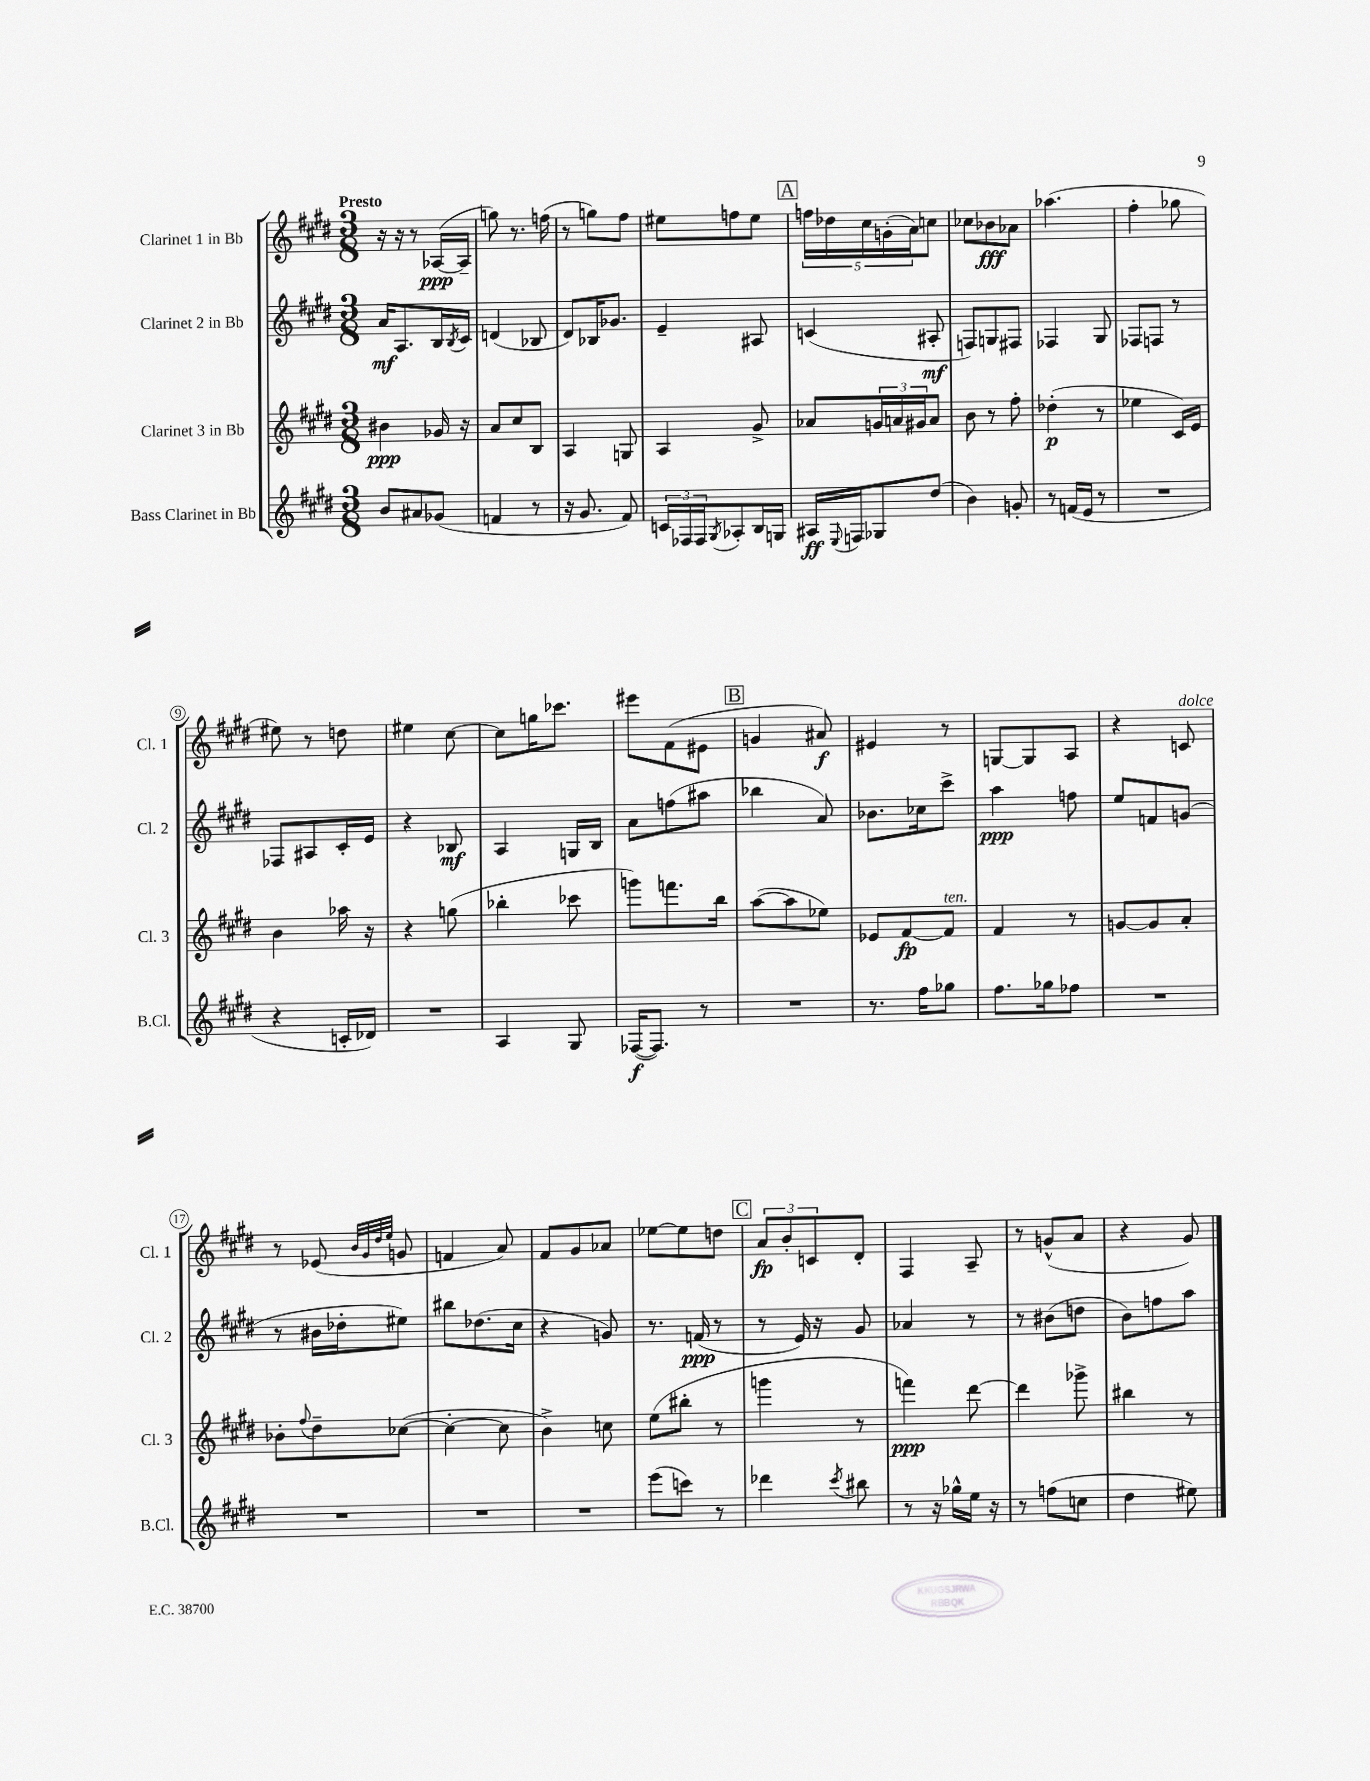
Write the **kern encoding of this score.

**kern	**dynam	**kern	**dynam	**kern	**dynam	**kern	**dynam
*part4	*part4	*part3	*part3	*part2	*part2	*part1	*part1
*staff4	*staff4	*staff3	*staff3	*staff2	*staff2	*staff1	*staff1
*I"Bass Clarinet in Bb	*	*I"Clarinet 3 in Bb	*	*I"Clarinet 2 in Bb	*	*I"Clarinet 1 in Bb	*
*I'B.Cl.	*	*I'Cl. 3	*	*I'Cl. 2	*	*I'Cl. 1	*
*clefG2	*	*clefG2	*	*clefG2	*	*clefG2	*
*k[f#c#g#d#]	*	*k[f#c#g#d#]	*	*k[f#c#g#d#]	*	*k[f#c#g#d#]	*
*M3/8	*	*M3/8	*	*M3/8	*	*M3/8	*
=1	=1	=1	=1	=1	=1	=1	=1
!	!	!	!	!	!	!LO:TX:a:B:t=Presto	!
8b/L	.	4b#X\	ppp	16a/KL	mf	16r	.
.	.	.	.	8.A/	.	16r	.
8a#X/	.	.	.	.	.	8r	.
(8g-X/J	.	16g-X/	.	16B/L	.	([16A-X/LL	ppp
.	.	.	.	8qB/	.	.	.
.	.	16r	.	16c#/JJ	.	16A-~/JJ]	.
=2	=2	=2	=2	=2	=2	=2	=2
4fn/	.	8a/L	.	(4dn/	.	8ggn\)	.
.	.	8cc#/	.	.	.	8.r	.
8r	.	8B/J	.	8B-X/	.	.	.
.	.	.	.	.	.	(16ffn\	.
=3	=3	=3	=3	=3	=3	=3	=3
16r	.	4A/	.	8d#/L)	.	8r	.
8.g#/	.	.	.	.	.	.	.
.	.	.	.	16B-X/K	.	8ggn\L)	.
.	.	.	.	8.g-X/J	.	.	.
8f#/)	.	8Gn/	.	.	.	8ff#\J	.
=4	=4	=4	=4	=4	=4	=4	=4
24cn/LL	.	4A/	.	4e~/	.	8ee#X\L	.
24F-X/	.	.	.	.	.	.	.
24F-/J	.	.	.	.	.	.	.
8qG#/	.	.	.	.	.	.	.
8A-X'/	.	.	.	.	.	8ffn\	.
16B/L	.	8g#^/	.	8A#X/	.	8ee#\J	.
16Gn/JJ	.	.	.	.	.	.	.
!!LO:REH:place=s1:t=A
=5	=5	=5	=5	=5	=5	=5	=5
16A#X/LL	ff	8a-X/L	.	(4cn/	.	20ffn\LL	.
.	.	.	.	.	.	20dd-X\	.
8qqE/	.	.	.	.	.	.	.
16Fn/J	.	.	.	.	.	.	.
.	.	.	.	.	.	20cc#\	.
8G-X/	.	24gn/L	.	.	.	.	.
.	.	.	.	.	.	(20gn'\	.
.	.	24an/	.	.	.	.	.
.	.	.	.	.	.	20a\J)	.
.	.	24g#X/J	.	.	.	.	.
(8dd#/J	.	8a/J	.	8A#X'/	mf	8ccn\J	.
=6	=6	=6	=6	=6	=6	=6	=6
4b\)	.	8b\	.	8Fn/L)	.	8cc-X\L	.
.	.	8r	.	8Gn/	.	8b-X\	fff
8gn'/	.	8ff#'\	.	8F#X/J	.	8a-X\J	.
=7	=7	=7	=7	=7	=7	=7	=7
8r	.	(4dd-X'\	p	4F-X/	.	(4.aa-X\	.
(16fn/LL	.	.	.	.	.	.	.
16e/JJ	.	.	.	.	.	.	.
8r	.	8r	.	8G#/	.	.	.
=8	=8	=8	=8	=8	=8	=8	=8
4.r	.	4ee-X\	.	8F-X/L	.	4ff#'\	.
.	.	.	.	8Fn/J	.	.	.
.	.	16c#/LL)	.	8r	.	8gg-X\	.
.	.	16e/JJ	.	.	.	.	.
!!LO:LB:g=z
=9	=9	=9	=9	=9	=9	=9	=9
4r	.	4b\	.	8F-X/L	.	8ee#X\)	.
.	.	.	.	8A#X/	.	8r	.
16cn'/LL	.	16aa-X\	.	16c#'/L	.	8ddn\	.
16d-X/JJ)	.	16r	.	16e/JJ	.	.	.
=10	=10	=10	=10	=10	=10	=10	=10
4.r	.	4r	.	4r	.	4ee#X\	.
.	.	(8ggn\	.	8B-X/	mf	[8cc#\	.
=11	=11	=11	=11	=11	=11	=11	=11
4A/	.	4bb-X'\	.	4A/	.	8cc#\L]	.
.	.	.	.	.	.	16ggn\K	.
.	.	.	.	.	.	8.ccc-X\J	.
8G#/	.	8ccc-X\	.	16Gn/LL	.	.	.
.	.	.	.	16B/JJ	.	.	.
=12	=12	=12	=12	=12	=12	=12	=12
([16F-X/KL	f	8gggn\L)	.	8a\L	.	8eee#X\L	.
8.F-/J])	.	.	.	.	.	.	.
.	.	8.fffn\	.	(8ffn\	.	(8f#\	.
8r	.	.	.	8aa#X\J	.	8e#X\J	.
.	.	16bb\Jk	.	.	.	.	.
!!LO:REH:place=s1:t=B
=13	=13	=13	=13	=13	=13	=13	=13
4.r	.	([8aa\L	.	4bb-X\	.	4gn/	.
.	.	8aa\]	.	.	.	.	.
.	.	8ee-X\J)	.	8a/)	.	8a#X/)	f
=14	=14	=14	=14	=14	=14	=14	=14
8.r	.	8e-X/L	.	8.b-X\L	.	4e#X/	.
.	.	[8f#/	fp	.	.	.	.
16ff#\KL	.	.	.	16cc-X\k	.	.	.
!	!	!LO:TX:a:i:t=ten.	!	!	!	!	!
8gg-X\J	.	8f#/J]	.	8ccc#^\J	.	8r	.
=15	=15	=15	=15	=15	=15	=15	=15
8.ff#\L	.	4f#/	.	4aa\	ppp	[8Gn/L	.
.	.	.	.	.	.	8G/]	.
16gg-X\k	.	.	.	.	.	.	.
8ff-X\J	.	8r	.	8ffn\	.	8A/J	.
=16	=16	=16	=16	=16	=16	=16	=16
4.r	.	[8gn/L	.	8ee/L	.	4r	.
.	.	8g/]	.	8fn/	.	.	.
!	!	!	!	!	!	!LO:TX:a:i:t=dolce	!
.	.	8a'/J	.	(8gn/J	.	8cn/	.
!!LO:LB:g=z
=17	=17	=17	=17	=17	=17	=17	=17
4.r	.	8b-X'\L	.	8r	.	8r	.
.	.	8qqff#/	.	.	.	.	.
.	.	8dd#~\	.	16b#X\LL	.	(8e-X/	.
.	.	.	.	16dd-X'\J	.	.	.
.	.	.	.	.	.	32qqb/LLL	.
.	.	.	.	.	.	32qqg#/	.
.	.	.	.	.	.	32qqdd#/	.
.	.	.	.	.	.	32qqee/JJJ	.
.	.	([8cc-X\J	.	8ee#X\J)	.	8gn/	.
=18	=18	=18	=18	=18	=18	=18	=18
4.r	.	4cc-'\_	.	8bb#X\L	.	4fn/	.
.	.	.	.	(8.dd-X\	.	.	.
.	.	8cc-\]	.	.	.	8a/)	.
.	.	.	.	16cc#\Jk	.	.	.
=19	=19	=19	=19	=19	=19	=19	=19
4.r	.	4b^\)	.	4r	.	8f#/L	.
.	.	.	.	.	.	8g#/	.
.	.	8ccn\	.	8gn/)	.	8a-X/J	.
=20	=20	=20	=20	=20	=20	=20	=20
(8eee\L	.	(8ee\L	.	8.r	.	[8ee-X\L	.
8cccn\J)	.	8bb#X'\J	.	.	.	8ee-\]	.
.	.	.	.	(16fn/	ppp	.	.
8r	.	8r	.	8r	.	8ddn\J	.
!!LO:REH:place=s1:t=C
=21	=21	=21	=21	=21	=21	=21	=21
4ddd-X\	.	4gggn\	.	8r	.	12a/L	fp
.	.	.	.	.	.	12b'/	.
.	.	.	.	16e/)	.	.	.
.	.	.	.	.	.	12cn/	.
.	.	.	.	16r	.	.	.
8qccc#/	.	.	.	.	.	.	.
8bb#X\	.	8r	.	8g#/	.	8d#'/J	.
=22	=22	=22	=22	=22	=22	=22	=22
8r	.	4fffn\)	ppp	4a-X/	.	4F#/	.
16r	.	.	.	.	.	.	.
16gg-X^^\LL	.	.	.	.	.	.	.
16ee\JJ	.	[8ddd#\	.	8r	.	8A~/	.
16r	.	.	.	.	.	.	.
=23	=23	=23	=23	=23	=23	=23	=23
8r	.	4ddd#\]	.	8r	.	8r	.
(8ffn\L	.	.	.	(8b#X\L	.	(8gn^^/L	.
8ccn\J	.	8ggg-X^\	.	8ddn\J	.	8a/J	.
=24	=24	=24	=24	=24	=24	=24	=24
4dd#\	.	4bb#X\	.	8b\L)	.	4r	.
.	.	.	.	8ffn\	.	.	.
8ee#X\)	.	8r	.	8aa\J	.	8g#/)	.
==	==	==	==	==	==	==	==
*-	*-	*-	*-	*-	*-	*-	*-
